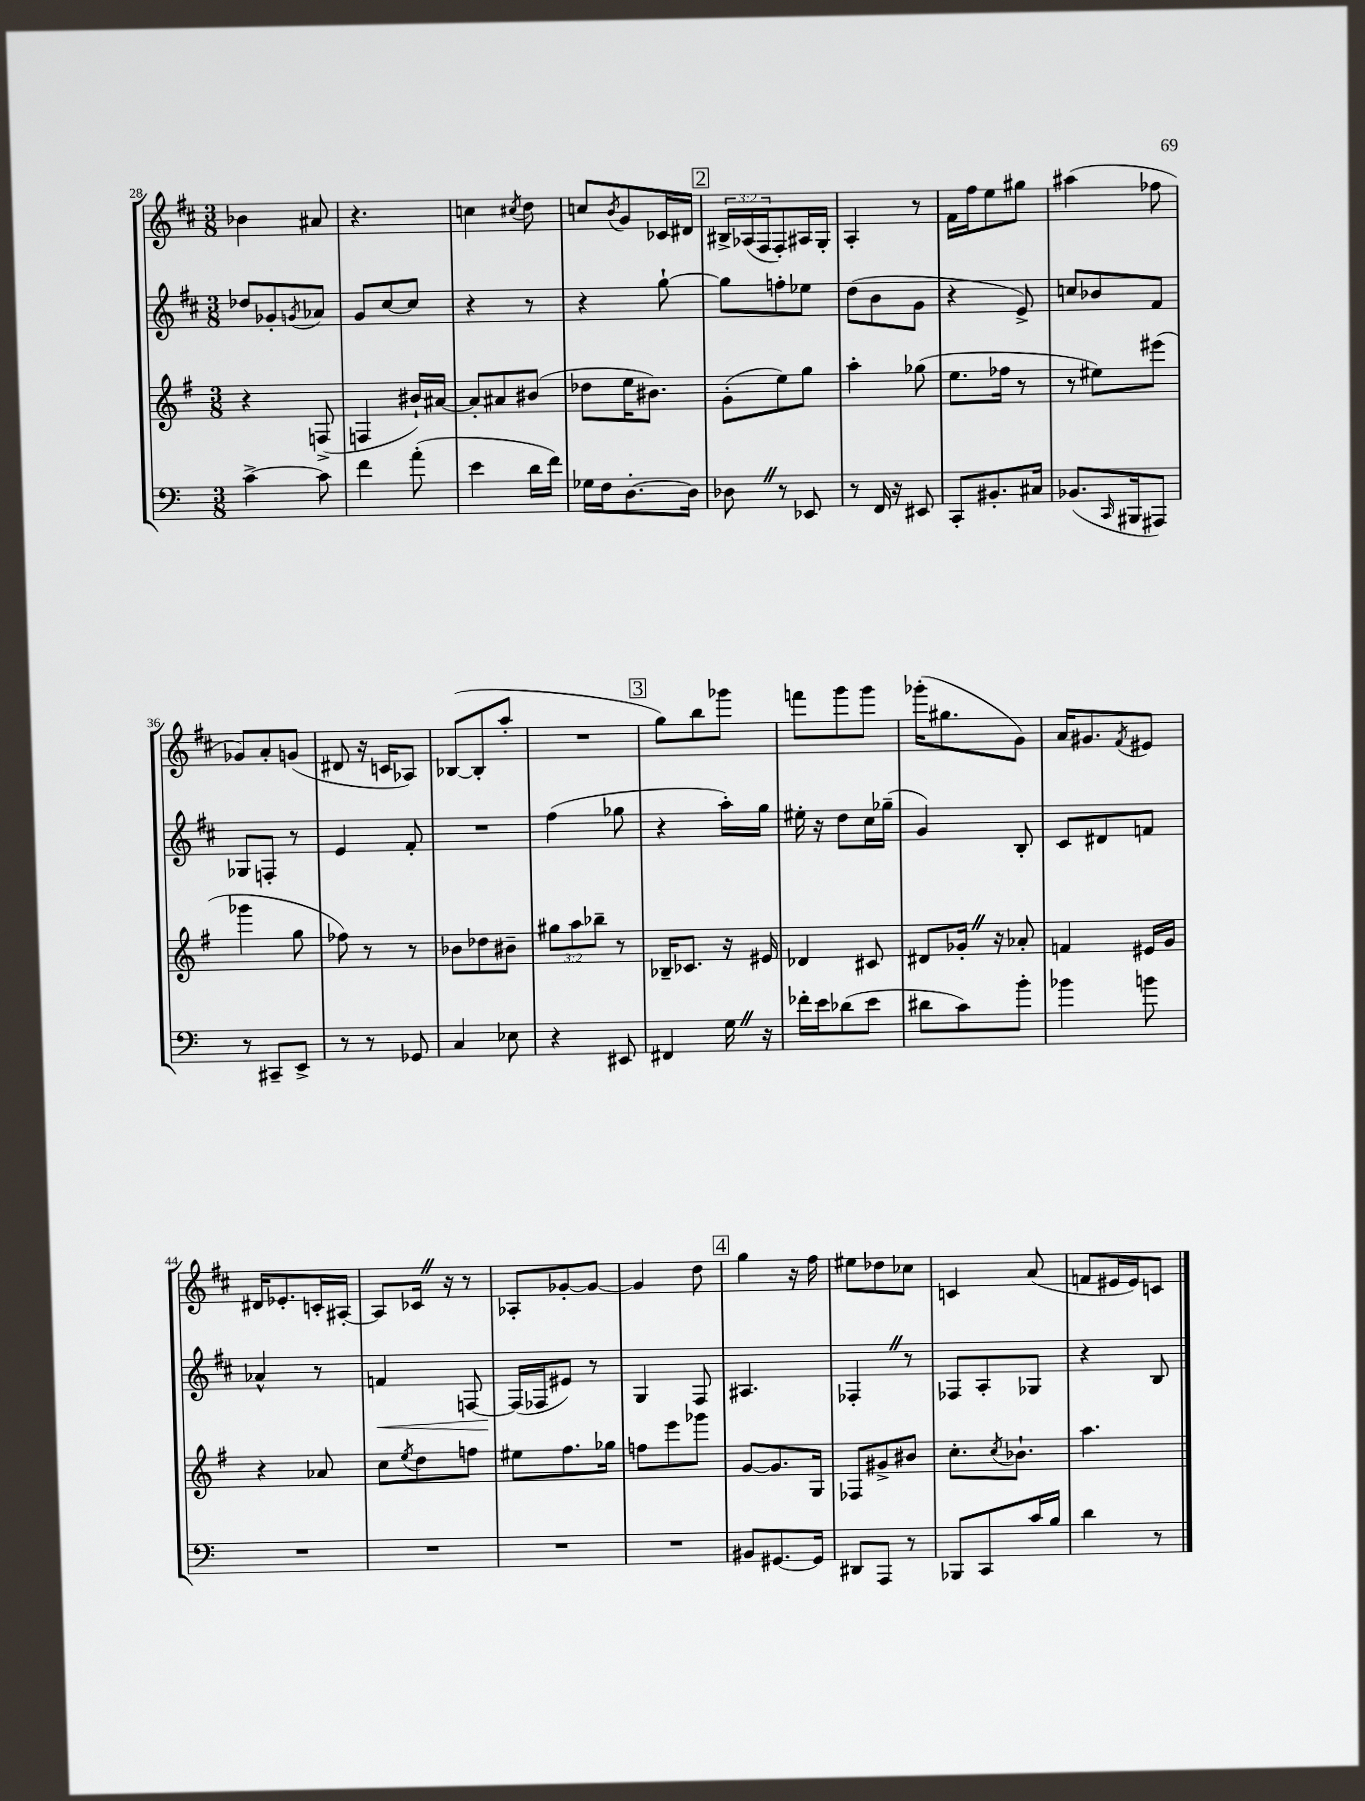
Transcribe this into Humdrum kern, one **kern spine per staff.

**kern	**kern	**kern	**dynam	**kern
*part4	*part3	*part2	*part2	*part1
*staff4	*staff3	*staff2	*staff2	*staff1
*clefF4	*clefG2	*clefG2	*	*clefG2
*k[]	*k[f#]	*k[f#c#]	*	*k[f#c#]
*M3/8	*M3/8	*M3/8	*	*M3/8
=28	=28	=28	=28	=28
[4c^\	4r	8dd-X/L	.	4b-X\
.	.	8g-X'/	.	.
.	.	8qgn/	.	.
8c\]	(8Fn^/	8a-X/J	.	8a#X/
=29	=29	=29	=29	=29
4f\	4Fn/	8g/L	.	4.r
.	.	[8cc#/	.	.
(8a'\	16b#X`/LL)	8cc#/J]	.	.
.	[16a#X/JJ	.	.	.
=30	=30	=30	=30	=30
4e\	8a#'/L]	4r	.	4ccn\
.	8a#X/	.	.	.
.	.	.	.	8qcc#X/
16d\LL	(8b#X/J	8r	.	8dd\
16f\JJ)	.	.	.	.
=31	=31	=31	=31	=31
16G-X\LL	8dd-X\L	4r	.	8ccn/L
16F\J	.	.	.	.
.	.	.	.	8qb/
[8.D'\	16ee\K	.	.	8g/
.	8.b#X\J)	.	.	.
.	.	[8gg`\	.	16c-X/L
16D\Jk]	.	.	.	16d#X/JJ
!!LO:REH:place=s1:t=2
=32	=32	=32	=32	=32
8D-XZ\	(8g'\L	8gg\L]	.	24B#X^/LL
.	.	.	.	(24A-X/
.	.	.	.	24F#/J
8r	8ee\)	8ffn'\	.	8F#'/)
8EE-X/	8gg\J	8ee-X\J	.	16A#X/L
.	.	.	.	16G'/JJ
=33	=33	=33	=33	=33
8r	4aa'\	(8dd\L	.	4A'/
16FF/	.	8b\	.	.
16r	.	.	.	.
8EE#X/	(8gg-X\	8g\J	.	8r
=34	=34	=34	=34	=34
8CC'/L	8.ee\L	4r	.	16f#\LL
.	.	.	.	16ff#\J
8.BB#X'/	.	.	.	8ee\
.	16ff-X\Jk	.	.	.
.	8r	8e^/)	.	8gg#X\J
16C#X/Jk	.	.	.	.
=35	=35	=35	=35	=35
(8.BB-X/L	8r	8ccn/L	.	(4aa#X\
.	8ee#X\L)	8b-X/	.	.
16qqCC/	.	.	.	.
16BBB#X/k	.	.	.	.
8AAA#X/J)	(8eee#X\J	8f#/J	.	8ff-X\
!!LO:LB:g=z
=36	=36	=36	=36	=36
8r	4ggg-X\	8G-X/L	.	8g-X/L)
8CC#X~/L	.	8Fn'/J	.	8a'/
8EE^/J	8gg\	8r	.	(8gn/J
=37	=37	=37	=37	=37
8r	8ff-X\)	4e/	.	8d#X/
8r	8r	.	.	16r
.	.	.	.	16cn/KL
8GG-X/	8r	8f#'/	.	8A-X/J)
=38	=38	=38	=38	=38
4C/	8b-X\L	4.r	.	([8B-X/L
.	8dd-X\	.	.	8B-'/]
8E-X\	8b#X~\J	.	.	8aa'/J
=39	=39	=39	=39	=39
4r	12gg#X\L	(4ff#\	.	4.r
.	12aa\	.	.	.
.	12bb-X~\J	.	.	.
8EE#X/	8r	8gg-X\	.	.
!!LO:REH:place=s1:t=3
=40	=40	=40	=40	=40
4FF#X/	16B-X~/KL	4r	.	8gg\L)
.	8.c-X/J	.	.	.
.	.	.	.	8bb\
16GZ\	16r	16aa'\LL)	.	8ggg-X\J
16r	16e#X/	16gg\JJ	.	.
=41	=41	=41	=41	=41
16f-X'\LL	4d-X/	16ee#X'\	.	8fffn\L
16e\J	.	16r	.	.
(8d-X\	.	8dd\L	.	8ggg\
8e\J	8c#X/	16cc#\L	.	8ggg\J
.	.	(16gg-X~\JJ	.	.
=42	=42	=42	=42	=42
8d#X\L	8d#X/L	4g/)	.	(16ggg-X'\KL
.	.	.	.	8.gg#X\
8c\)	16g-X'Z/Jk	.	.	.
.	16r	.	.	.
8b'\J	8a-X'/	8B'/	.	8g\J)
=43	=43	=43	=43	=43
4b-X\	4fn/	8c#/L	.	16a/KL
.	.	.	.	8.g#X/
.	.	8d#X/	.	.
.	.	.	.	8qf#/
8bn\	16e#X/LL	8fn/J	.	8e#X/J
.	16g/JJ	.	.	.
!!LO:LB:g=z
=44	=44	=44	=44	=44
4.r	4r	4a-X^^/	.	16d#X/KL
.	.	.	.	8.e-X'/
.	8a-X/	8r	.	16cn'/L
.	.	.	.	[16A#X'/JJ
=45	=45	=45	=45	=45
!	!	!	!LO:HP:b	!
4.r	8cc\L	4fn/	<	8A#/L]
.	8qee/	.	.	.
.	8dd\	.	.	16c-XZ/Jk
.	.	.	.	16r
.	8ffn\J	[8Fn/	.	8r
=46	=46	=46	=46	=46
4.r	8ee#X\L	(16F/LL]	.	8A-X'/L
.	.	16F-X/J	[	.
.	8.ff#\	8e#X/J)	.	[8g-X'/
.	.	8r	.	8g-/J_
.	16gg-X\Jk	.	.	.
=47	=47	=47	=47	=47
4.r	8ffn\L	4G/	.	4g-/]
.	8eee\	.	.	.
.	8ggg-X\J	8F#/	.	8dd\
!!LO:REH:place=s1:t=4
=48	=48	=48	=48	=48
8BB#X/L	[8g/L	4.A#X/	.	4gg\
[8.GG#X/	8.g/]	.	.	.
.	.	.	.	16r
16GG#/Jk]	16G/Jk	.	.	16ff#\
=49	=49	=49	=49	=49
8DD#X/L	8F-X/L	4F-X'Z/	.	8ee#X\L
8AAA/J	8g#X^/	.	.	8dd-X\
8r	8b#X/J	8r	.	8cc-X\J
=50	=50	=50	=50	=50
8BBB-X/L	8.cc'\L	8F-X/L	.	4cn/
8CC/	.	8A'/	.	.
.	8qcc/	.	.	.
.	8.b-X`\J	.	.	.
16c/L	.	8G-X/J	.	(8a/
16B/JJ	.	.	.	.
=51	=51	=51	=51	=51
4d\	4.aa\	4r	.	8fn/L
.	.	.	.	16e#X/L
.	.	.	.	16e#/J)
8r	.	8B/	.	8cn/J
==	==	==	==	==
*-	*-	*-	*-	*-
